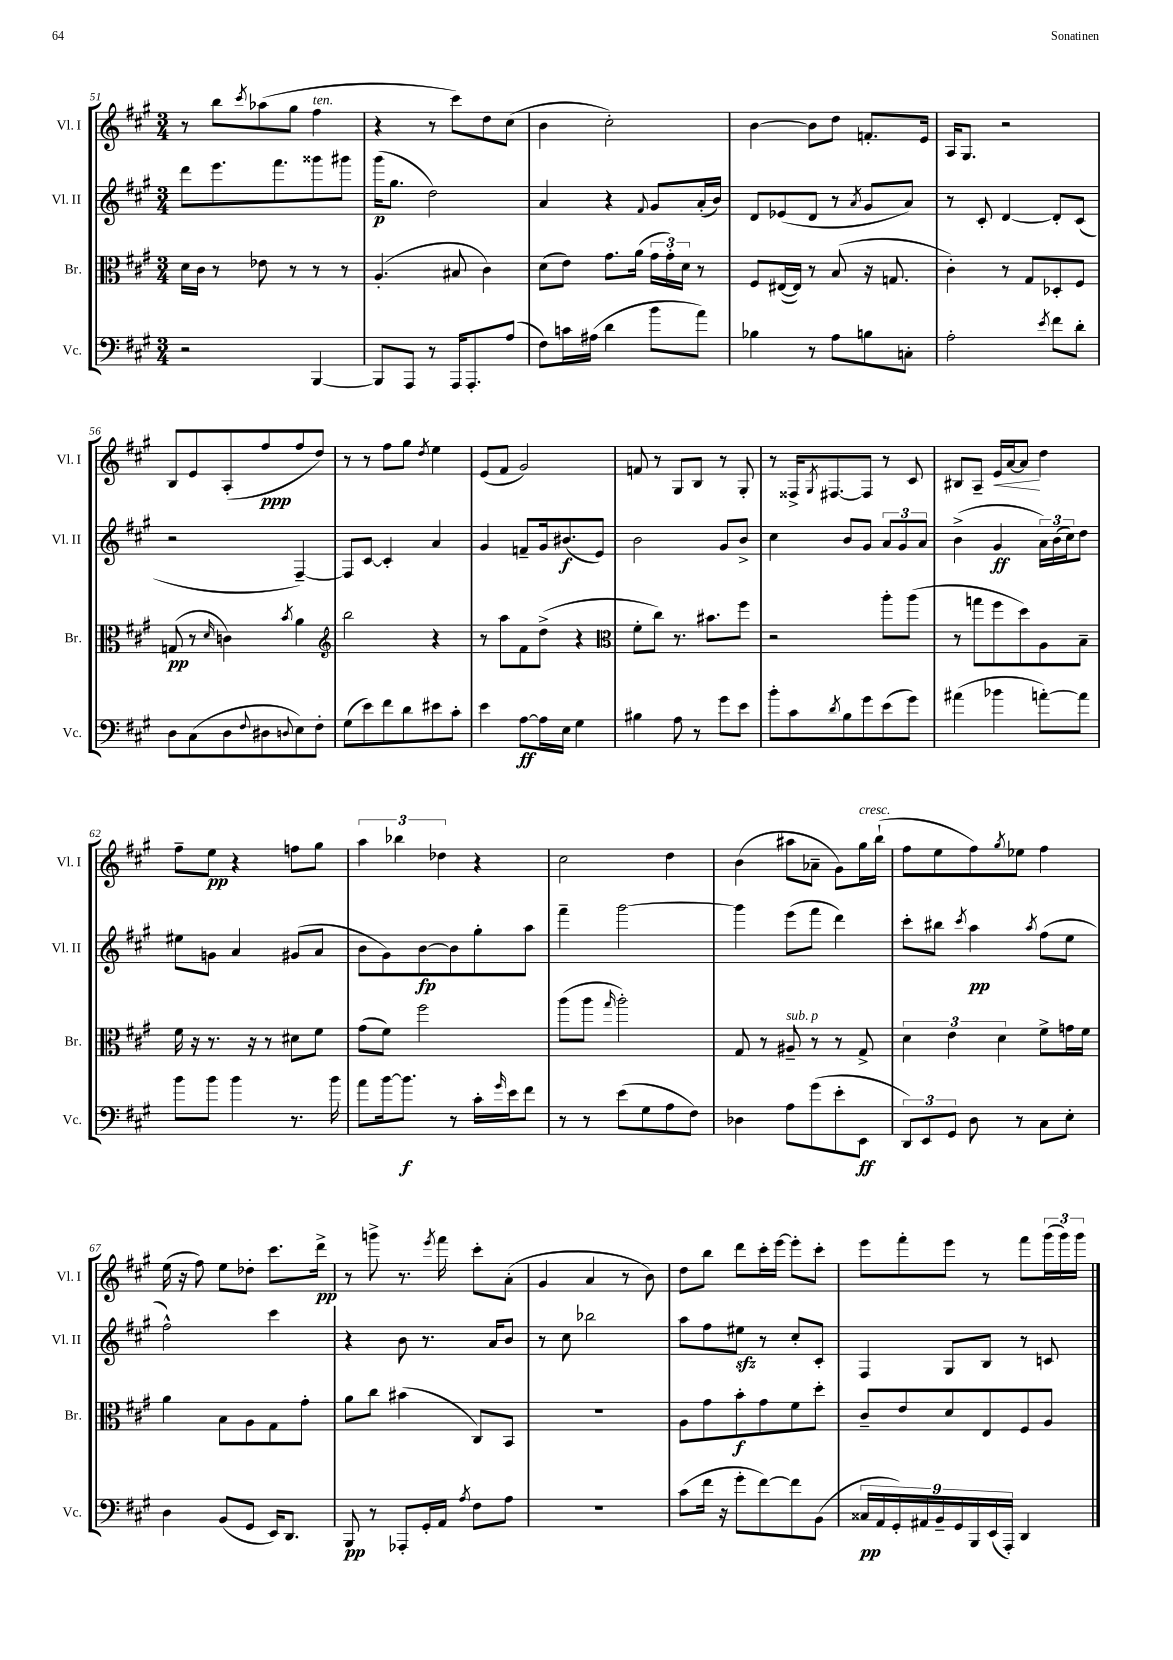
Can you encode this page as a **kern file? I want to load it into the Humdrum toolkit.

**kern	**kern	**kern	**kern
*staff4	*staff3	*staff2	*staff1
*clefF4	*clefC3	*clefG2	*clefG2
*k[f#c#g#]	*k[f#c#g#]	*k[f#c#g#]	*k[f#c#g#]
*M3/4	*M3/4	*M3/4	*M3/4
2r	16d\LL	8ddd\L	8r
.	16c#\JJ	.	.
.	8r	8.eee\	8bb\L
.	.	.	8qccc#/
.	8e-\	.	(8aa-\
.	.	8.fff#\	.
.	8r	.	8gg#\J
[4BBB/	8r	8ggg##\	4ff#\
.	8r	8ggg#\J	.
=	=	=	=
8BBB/]L	(4.A'/	(16ggg#\LK	4r
.	.	8.gg#\J	.
8AAA/J	.	.	.
8r	.	2dd\)	8r
16AAA/LK	8B#/	.	8ccc#\L)
8.AAA'/	.	.	.
.	4c#\)	.	8dd\
(8A/J	.	.	(8cc#\J
=	=	=	=
8F#\L)	(8d\L	4a/	4b\
16c\L	8e\J)	.	.
(16A#\JJ	.	.	.
4d\	8.g#\L	4r	2cc#'\)
.	(16a\Jk	.	.
.	.	8qqf#/	.
8b\L	24g#\LL	8g#/L	.
.	24g#'\)	.	.
.	24d\JJ	.	.
8a\J)	8r	(16a'/L	.
.	.	16b/JJ)	.
=	=	=	=
4B-\	8F#/L	8d/L	[4b\
.	([16E#/L	(8e-/	.
.	16E#/]JJ)	.	.
8r	8r	8d/J	8b\]L
8A\L	(8B/	8r	8dd\J
.	.	8qa/	.
8B\	16r	8g#/L	8.f'/L
.	8.G/	.	.
8C'\J	.	8a/J)	.
.	.	.	16e/Jk
=	=	=	=
2A'\	4c#'\)	8r	16A/LK
.	.	.	8.G#/J
.	.	8c#'/	.
.	8r	[4d/	2r
.	8G#/L	.	.
8qe/	.	.	.
8f#\L	8D-'/	8d'/]L	.
8d'\J	8F#/J	(8c#/J	.
=	=	=	=
8D\L	(8G/	2r	8B/L
(8C#\	8r	.	8e/
.	16qqd/	.	.
8D\	4c\)	.	(8A'/
8qqF#/	.	.	.
8D#\	.	.	8ff#/
8qqD/	8qb/	.	.
8E\)	4a\	[4F#~/)	8ff#/
8F#'\J	.	.	8dd/J)
=	=	=	=
*	*clefG2	*	*
(8G#\L	2bb\	8F#/]L	8r
8e\)	.	[8c#/J	8r
8f#\	.	4c#'/]	8ff#\L
8d\	.	.	8gg#\J
.	.	.	8qdd/
8e#\	4r	4a/	4ee\
8c#'\J	.	.	.
=	=	=	=
4e\	8r	4g#/	(8e/L
.	8aa\L	.	8f#/J
[8A\L	8f#\	8f~/L	2g#/)
16A\]L	(8dd^\J	16g#/k	.
16E\JJ	.	(8.b#/	.
4G#\	4r	.	.
.	.	8e/J)	.
=	=	=	=
*	*clefC3	*	*
4B#\	8f#'\L	2b\	8f/
.	8cc#\J)	.	8r
8A\	8.r	.	8G#/L
8r	.	.	8B/J
.	8.b#\L	.	.
8g#\L	.	8g#/L	8r
8e\J	8ff#\J	8b^/J	8G#'/
=	=	=	=
8b'\L	2r	4cc#\	8r
8c#\	.	.	16F##^/LK
.	.	.	8qG#/
.	.	.	[8.F#/
8qd/	.	.	.
8B\	.	8b/L	.
8g#\	.	8g#/J	8F#/]J
(8e\	8aa'\L	12a/L	8r
.	.	12g#/	.
8g#\J)	(8aa\J	.	8c#/
.	.	12a/J	.
=	=	=	=
(4a#\	8r	(4b^\	8B#/L
.	8gg\L	.	8A~/J
4b-\	8ff#\	4g#/	16e/LL
.	.	.	[16a/J
.	8dd\)	.	8a/]J
[8a'\L)	8A\	24a\LL)	4dd\
.	.	(24b\	.
.	.	24cc#\J)	.
8a\]J	8B~\J	8dd\J	.
=	=	=	=
8b\L	16f#\	8ee#\L	8ff#~\L
.	16r	.	.
8b\J	8.r	8g\J	8ee\J
4b\	.	4a/	4r
.	16r	.	.
.	8r	.	.
8.r	8d#\L	(8g#/L	8ff\L
.	8f#\J	8a/J	8gg#\J
16b\	.	.	.
=	=	=	=
8a\L	(8g#\L	8b\L	6aa\
[16b\k	8f#\J)	8g#\)	.
.	.	.	6bb-\
8.b\]J	.	.	.
.	2ff#\	[8b\	.
.	.	.	6dd-\
8r	.	8b\]	.
16c#'\LL	.	8gg#'\	4r
16qqg#/	.	.	.
16e\J	.	.	.
8f#\J	.	8aa\J	.
=	=	=	=
8r	(8aa\L	4fff#~\	2cc#\
8r	8aa\J	.	.
.	16qqgg#/	.	.
(8e\L	2aa'\)	[2ggg#\	.
8G#\	.	.	.
8A\	.	.	4dd\
8F#\J)	.	.	.
=	=	=	=
4D-\	8G#/	4ggg#\]	(4b\
.	8r	.	.
8A\L	8A#~/	(8eee\L	8aa#\L
(8g#\	8r	8fff#\J	8a-~\J
8e'\	8r	4ddd\)	8g#\L)
8EE\J	8G#^/	.	16gg#\L
.	.	.	(16bb`\JJ
=	=	=	=
12DD/L)	6d\	8ccc#'\L	8ff#\L
12EE/	.	.	.
.	.	8bb#\J	8ee\
12GG#/J	6e\	.	.
.	.	8qccc#/	.
8D\	.	4aa\	8ff#\)
.	6d\	.	.
.	.	.	8qgg#/
8r	.	.	8ee-\J
.	.	8qaa/	.
8C#\L	8f#^\L	(8ff#\L	4ff#\
8E'\J	16g\L	8ee\J	.
.	16f#\JJ	.	.
=	=	=	=
4D\	4a\	2ff#^^\)	(16ee\
.	.	.	16r
.	.	.	8ff#\)
(8BB/L	8B\L	.	8ee\L
8GG#/J	8A\	.	8dd-'\J
16EE/LK)	8G#\	4ccc#\	8.ccc#\L
8.DD/J	.	.	.
.	8g#'\J	.	.
.	.	.	16ddd^\Jk
=	=	=	=
8BBB/	8a\L	4r	8r
8r	8cc#\J	.	8ggg^\
8AAA-'/L	(4b#\	8b\	8.r
16GG#'/L	.	8.r	.
.	.	.	8qeee/
16AA/JJ	.	.	16fff#\
8qA/	.	.	.
8F#\L	8C#/L)	.	8ccc#'\L
.	.	16a/LK	.
8A\J	8BB/J	8b/J	(8a'\J
=	=	=	=
2.r	2.r	8r	4g#/
.	.	8cc#\	.
.	.	2bb-\	4a/
.	.	.	8r
.	.	.	8b\)
=	=	=	=
(8c#\L	8A\L	8aa\L	8dd\L
16f#\Jk	8g#\	8ff#\	8bb\J
16r	.	.	.
8g#'\L	8b'\	8ee#\J	8ddd\L
[8f#\)	8g#\	8r	16ccc#'\L
.	.	.	[16eee\JJ
8f#\]	8f#\	8cc#'/L	8eee'\]L
(8BB\J	8dd'\J	8c#'/J	8ccc#'\J
=	=	=	=
18C##/LL	8c#~/L	4F#/	8eee\L
18AA/	.	.	.
18GG#'/)	.	.	.
.	8e/	.	8fff#'\
18AA#/	.	.	.
18BB~/	.	.	.
.	8d/	8G#/L	8eee\J
18GG#/	.	.	.
18BBB/	.	.	.
.	8E/	8B/J	8r
(18EE/	.	.	.
18AAA'/JJ)	.	.	.
4DD/	8F#/	8r	8fff#\L
.	8A/J	8c/	(24ggg#\L
.	.	.	24ggg#\)
.	.	.	24ggg#\JJ
==	==	==	==
*-	*-	*-	*-
